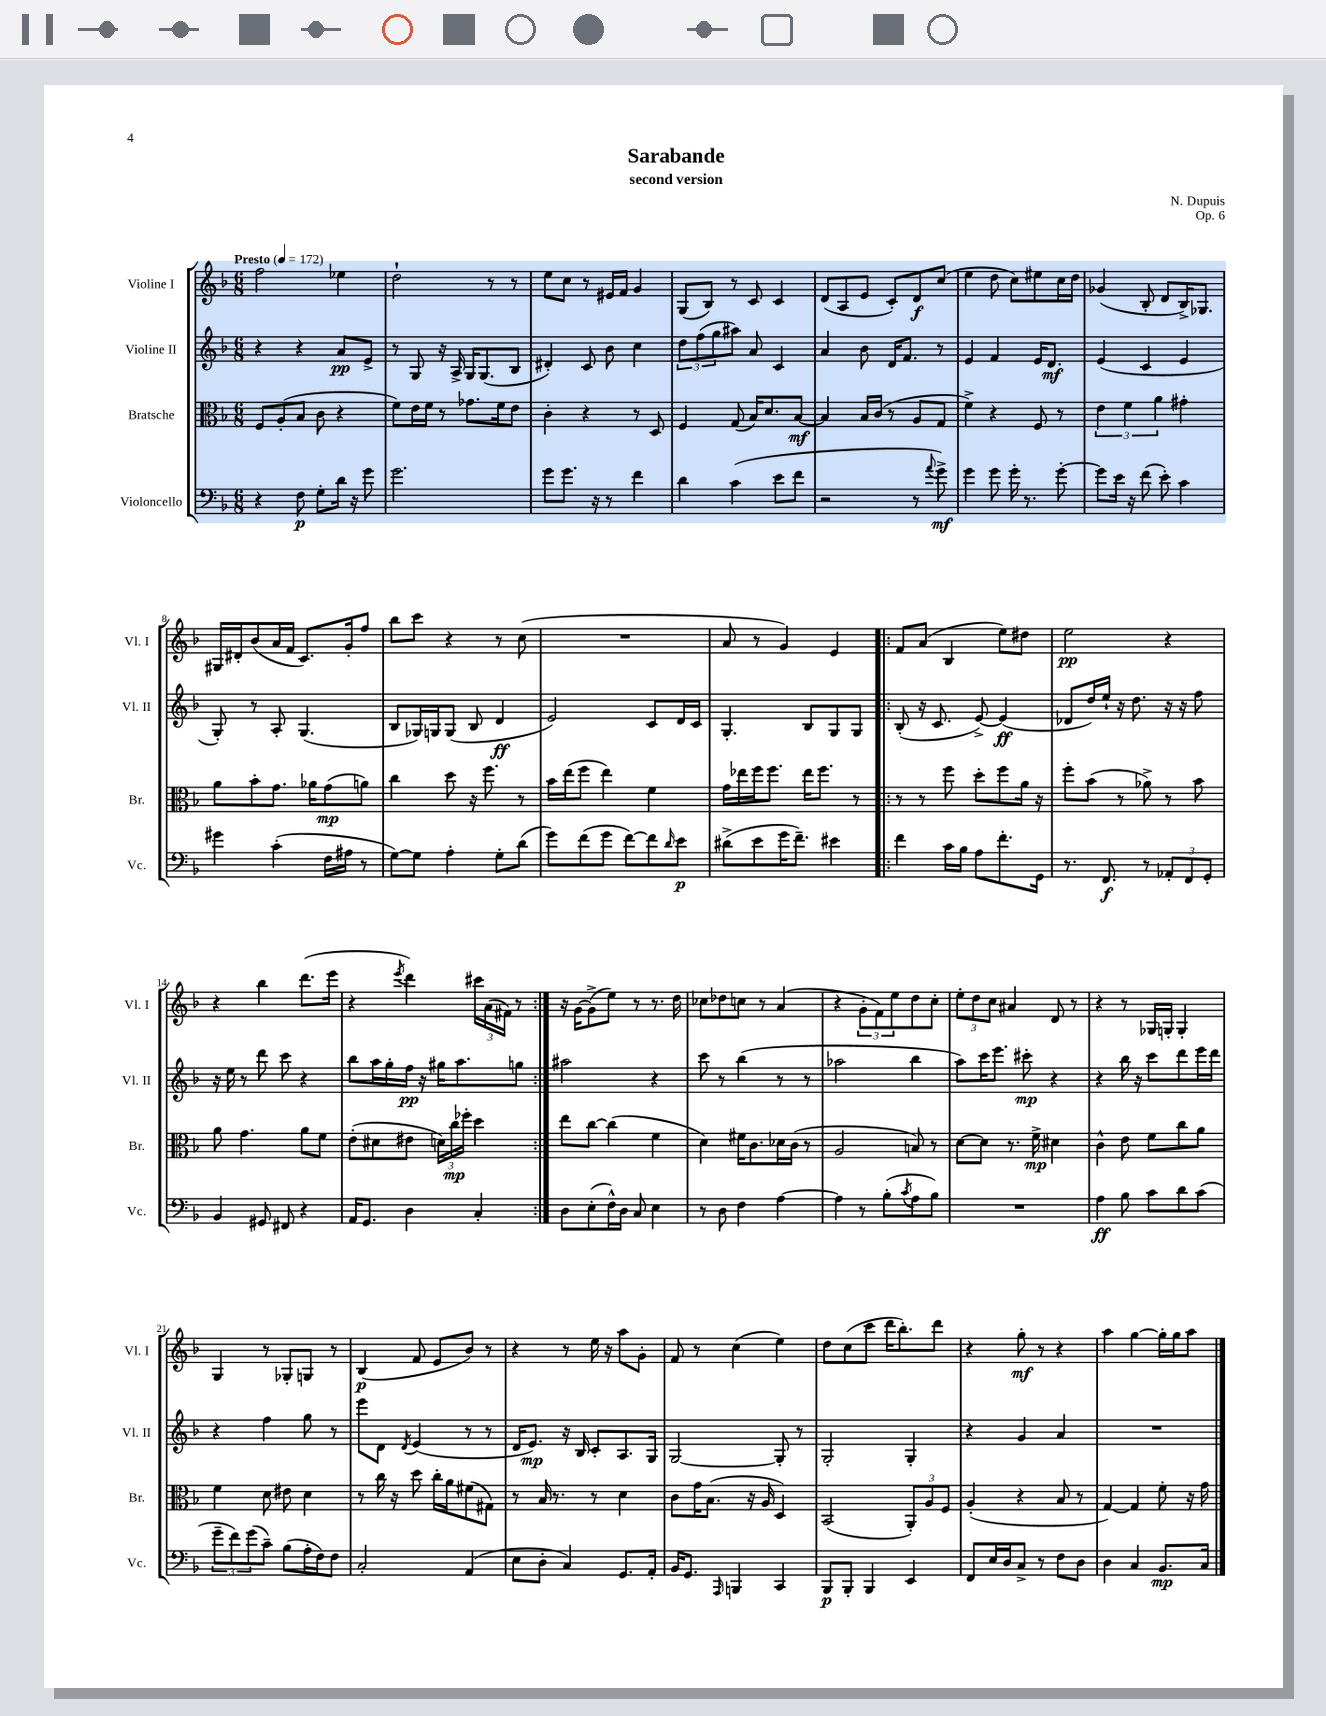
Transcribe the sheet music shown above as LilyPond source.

\header { title = "Sarabande" composer = "N. Dupuis" subtitle = "second version" opus = "Op. 6" }
<<
\new StaffGroup <<
\new Staff = "s0" \with { instrumentName = "Violine I" shortInstrumentName = "Vl. I" } {
    \clef treble \key f \major \numericTimeSignature \time 6/8 \tempo "Presto" 4 = 172
    f''2 ees''4 |
    d''2-! r8 r8 |
    e''8 c''8 r8 eis'16 f'16 g'4 |
    g8( bes8) r8 c'8 c'4 |
    d'8( a8 e'8 c'8-.) d'8\f c''8( |
    e''4 d''8 c''8) eis''8 c''16 d''16 |
    ges'4( bes8-. d'8 bes16->) ges8. |
    gis16 dis'16-. bes'8( a'16 f'16 c'8.) g'16-. f''8 |
    bes''8 c'''8 r4 r8 c''8( |
    R2. |
    a'8 r8 g'4) e'4 |
    \repeat volta 2 { f'8 a'8( bes4 e''8) dis''8 |
    e''2\pp r4 |
    r4 bes''4 d'''8.( e'''16 |
    r4 \acciaccatura { e'''8 } d'''4) \tuplet 3/2 { cis'''16 a'16( fis'16) } r8 | }
    r16 g'16~ g'8->( e''8) r8 r8. d''16 |
    ces''8 des''8 c''8 r8 a'4( |
    r4 \tuplet 3/2 { g'8-. f'8) e''8 } d''8 c''8-. |
    \tuplet 3/2 { e''8-. d''8 c''8 } ais'4 d'8 r8 |
    r4 r8 ges16 g16-. g4-. |
    g4 r8 ges8-. g8 r8 |
    bes4\p( f'8 e'8 bes'8) r8 |
    r4 r8 e''16 r16 a''8 g'8-. |
    f'8 r8 c''4( e''4) |
    d''8 c''8( c'''8 d'''16 bes''8.-.) d'''8 |
    r4 g''8-.\mf r8 r4 |
    a''4 g''4~ g''16-. g''16 a''8 \bar "|." |
}
\new Staff = "s1" \with { instrumentName = "Violine II" shortInstrumentName = "Vl. II" } {
    \clef treble \key f \major \numericTimeSignature \time 6/8
    r4 r4 a'8\pp e'8-> |
    r8 g8 r16 a16-> g16 g8.( bes8 |
    dis'4-.) c'8 bes'8 c''4 |
    \tuplet 3/2 { d''8 f''8( g''8 } ais''8) a'8 c'4 |
    a'4 bes'8 d'16 f'8. r8 |
    e'4 f'4 e'16 d'8.\mf |
    e'4( c'4 e'4 |
    g8-.) r8 a8-. g4.( |
    bes8 ges16) g16 g8( bes8 d'4\ff |
    e'2) c'8 d'16 c'16 |
    g4.-. bes8 g8 g8 |
    \repeat volta 2 { bes8-.( r16 c'8. e'8~->) e'4\ff( |
    des'8 d''16) e''16-! r16 d''8. r16 r16 f''8 |
    r16 e''16 r8 d'''8 c'''8 r4 |
    bes''8 a''16 g''16-. f''16\pp r16 gis''16 a''8. g''8 | }
    ais''2 r4 |
    c'''8 r8 bes''4( r8 r8 |
    aes''2 bes''4 |
    a''8) c'''16 e'''8. cis'''8-.\mp r4 |
    r4 bes''16 r16 c'''8 d'''8 e'''16 d'''16 |
    r4 f''4 g''8 r8 |
    e'''8 d'8 \acciaccatura { d'8 } e'4( r8 r8 |
    d'16 e'8.\mp) r16 bes16 c'8-. a8. g16 |
    g2~ g8-. r8 |
    g2-. g4-. |
    r4 g'4 a'4 |
    R2. \bar "|." |
}
\new Staff = "s2" \with { instrumentName = "Bratsche" shortInstrumentName = "Br." } {
    \clef alto \key f \major \numericTimeSignature \time 6/8
    f8 a8-.( bes8 c'8 r4 |
    f'8) e'16 f'16 r8 ges'8. f'16 e'8 |
    c'4-. r4 r8 d8 |
    f4 g8( bes16) d'8. bes8~\mf |
    bes4 bes16 c'16( r8 a8 g8 |
    f'4->) r4 f8 r8 |
    \tuplet 3/2 { e'4 f'4 a'4 } gis'4-. |
    a'8 bes'8-. g'8. aes'16 g'8\mp( a'8) |
    c''4 d''8 r16 f''8. r8 |
    bes'16 e''16( f''8 e''4) f'4 |
    g'16 ees''16 f''16 f''8. ees''16 f''8. r8 |
    \repeat volta 2 { r8 r8 f''8 d''8-. f''8 a'16 r16 |
    f''8-. bes'8( r8 aes'8->) r8 bes'8 |
    a'8 g'4. a'8 f'8 |
    e'8-.( dis'8 eis'8 \tuplet 3/2 { d'16) c''16\mp fes''16-. } d''4 | }
    e''8 c''8~ c''4( f'4 |
    d'4) fis'16 c'8. des'16 c'16( r8 |
    a2 b8) r8 |
    d'8~ d'8 r8. f'16->\mp dis'4 |
    c'4-^ e'8 f'8 c''8 a'8 |
    f'4 d'8 eis'8 d'4 |
    r8 c''16 r16 d''8 c''16-. a'16 fis'8( gis8) |
    r8 bes16 r8. r8 d'4 |
    c'8 g'16 bes8.( r16 a16 d4) |
    bes,2( \tuplet 3/2 { a,8-.) a8 f8 } |
    a4-.( r4 bes8 r8 |
    g4~) g4 f'8-. r16 g'16 \bar "|." |
}
\new Staff = "s3" \with { instrumentName = "Violoncello" shortInstrumentName = "Vc." } {
    \clef bass \key f \major \numericTimeSignature \time 6/8
    r4 f8\p g8-. d'16 r16 g'8 |
    g'2. |
    g'8 g'8. r16 r8 f'4 |
    d'4 c'4( e'8 f'8 |
    r2 r8 \appoggiatura { a'8 } g'8->\mf) |
    g'4 g'8 g'16-. r8. g'8~-. |
    g'8 e'16 r16 f'8( e'8-.) c'4 |
    gis'4 c'4-.( f16 ais16 r8 |
    g8~) g8 a4-. g8-. d'8( |
    g'8) f'8( g'8 f'8~) f'8 \grace { d'16 } e'8\p |
    dis'8->( e'8 g'16 f'8.--) eis'4 |
    \repeat volta 2 { f'4 c'16 bes16 a8 f'8.-. g,16 |
    r8. f,8.\f r8 \tuplet 3/2 { aes,8-. f,8 g,8-. } |
    bes,4 gis,8 fis,8 r4 |
    a,16 g,8. d4 c4-. | }
    d8 e8-.( f16-^) d16 c8 e4 |
    r8 d8 f4 a4~ |
    a4 r8 bes8-.( \acciaccatura { c'8 } a8 bes8) |
    R2. |
    a4\ff bes8 c'8 d'8 c'8( |
    \tuplet 3/2 { g'8-- f'8) g'8( } c'8--) bes8( a16-. f16) f8 |
    c2-. a,4( |
    e8 d8-. c4) g,8. a,16-. |
    bes,16 g,8. \grace { a,,16 } b,,4 c,4 |
    bes,,8\p bes,,8-. bes,,4 e,4 |
    f,8 e16 d16 c8-> r8 f8 d8 |
    d4 c4 bes,8.\mp c16 \bar "|." |
}
>>
>>
